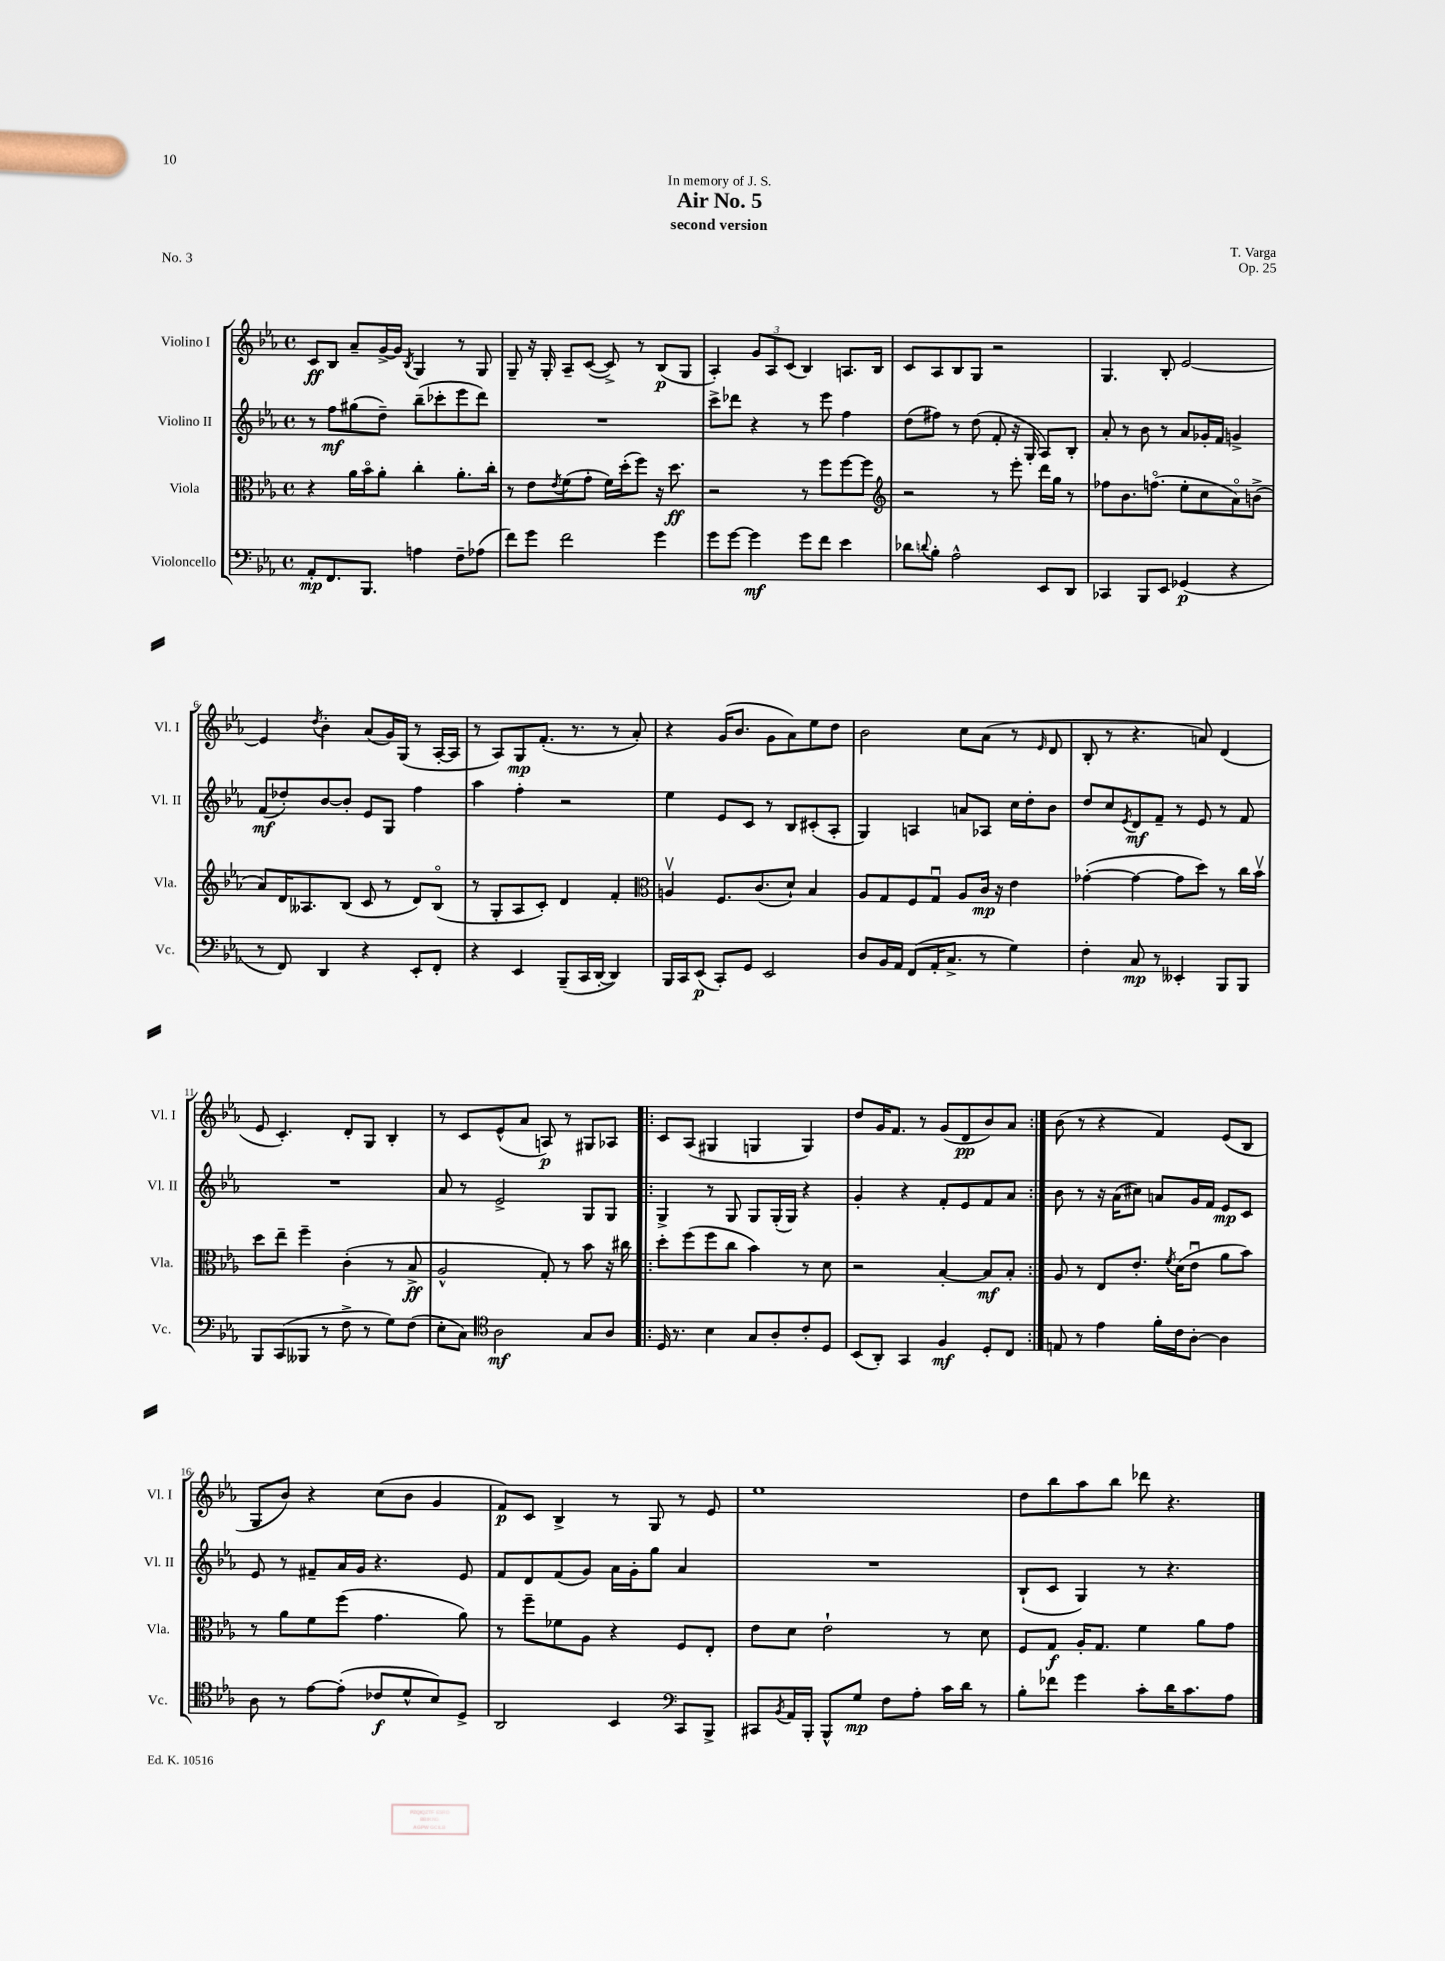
\header { title = "Air No. 5" composer = "T. Varga" subtitle = "second version" dedication = "In memory of J. S." opus = "Op. 25" piece = "No. 3" }
<<
\new StaffGroup <<
\new Staff = "s0" \with { instrumentName = "Violino I" shortInstrumentName = "Vl. I" } {
    \clef treble \key ees \major \defaultTimeSignature \time 4/4
    c'8\ff bes8 aes'8-- g'16~-> g'16 \acciaccatura { bes8 } g4 r8 g8 |
    g8-- r16 g16-. aes8-- c'8~( c'8->) r8 bes8\p( g8 |
    aes4-.) \tuplet 3/2 { g'8 aes8 c'8( } bes4) a8. bes16 |
    c'8 aes8 bes8 g8 r2 |
    g4. bes8-. ees'2~ |
    ees'4 \acciaccatura { d''8 } bes'4-. aes'8( g'16) g16( r8 aes16~-. aes16 |
    r8 aes8) g8\mp f'8.-.( r8. r8 aes'8-.) |
    r4 g'16( bes'8. g'8 aes'8) ees''8 d''8 |
    bes'2 c''8 aes'8( r8 \grace { ees'16 } d'8 |
    bes8-. r8 r4. a'8) d'4( |
    ees'8 c'4.-.) d'8-. g8 bes4-. |
    r8 c'8 ees'8-^( aes'8 a8\p) r8 gis8 aes8 |
    \repeat volta 2 { c'8 aes8( gis4 g4 g4) |
    d''8 g'16 f'8. r8 g'8( d'8\pp bes'8) aes'8 | }
    bes'8( r8 r4 f'4) ees'8( bes8 |
    g8 bes'8) r4 c''8( bes'8 g'4 |
    f'8\p) c'8 bes4-> r8 g8 r8 ees'8 |
    ees''1 |
    d''8 bes''8 aes''8 bes''8 des'''8 r4. \bar "|." |
}
\new Staff = "s1" \with { instrumentName = "Violino II" shortInstrumentName = "Vl. II" } {
    \clef treble \key ees \major \defaultTimeSignature \time 4/4
    r8 f''8\mf gis''8( d''8--) bes''8--( ces'''8-. ees'''8 d'''8) |
    R1 |
    c'''8-> des'''8 r4 r8 ees'''8 f''4 |
    d''8( fis''8) r8 d''8( f'8-. r16 g16-. aes8) bes8-. |
    aes'8-. r8 bes'8 r8 aes'8 ges'16-. f'16 g'4-> |
    f'8\mf( des''8-.) bes'8~ bes'8-. ees'8 g8 f''4 |
    aes''4 f''4-. r2 |
    ees''4 ees'8 c'8 r8 bes8 cis'8-.( aes8-. |
    g4) a4 a'8 aes8 c''16 d''16-. bes'8 |
    d''8 c''8 \acciaccatura { ees'8 } d'8\mf f'8-- r8 ees'8 r8 f'8 |
    R1 |
    aes'8 r8 ees'2-> g8 g8 |
    \repeat volta 2 { g4-> r8 g8 g8 g16-.( g16) r4 |
    g'4-. r4 f'8-. ees'8 f'8 aes'8 | }
    bes'8 r8 r16 aes'16( cis''8) a'8 g'16 f'16 ees'8\mp c'8 |
    ees'8 r8 fis'8-- aes'16 g'16 r4. ees'8 |
    f'8 d'8 f'8( g'8) aes'16 g'16-. g''8 aes'4 |
    R1 |
    bes8-!( c'8 g4) r8 r4. \bar "|." |
}
\new Staff = "s2" \with { instrumentName = "Viola" shortInstrumentName = "Vla." } {
    \clef alto \key ees \major \defaultTimeSignature \time 4/4
    r4 aes'16 bes'16\flageolet aes'8-. c''4-. aes'8.-. c''16-. |
    r8 ees'8 \acciaccatura { ees'8 } f'8( g'8-. f'16) d''16-.( f''8) r16 d''8.\ff |
    r2 r8 f''8 f''8~ f''8 |
    \clef treble r2 r8 ees'''8-. d'''16 g''16 r8 |
    fes''8 bes'8. f''8.\flageolet( ees''8-. c''8 aes'8\flageolet) b'8->( |
    aes'8) d'16 aeses8. bes8( c'8 r8 d'8) bes8\flageolet( |
    r8 g8-. aes8 c'8-.) d'4 f'4-. |
    \clef alto a4\upbow f8. c'8.( d'8-!) bes4 |
    aes8 g8 f8 g8\downbow aes8 c'16\mp r16 ees'4 |
    ges'4~-.( ges'4~ ges'8 d''8) r8 c''16 bes'16\upbow |
    d''8 ees''8-- f''4-- c'4-.( r8 bes8->\ff |
    aes2-^ g8-.) r8 bes'8 r16 cis''16 |
    \repeat volta 2 { d''8-. f''8( f''8 c''8 bes'4) r8 d'8 |
    r2 bes4~-. bes8\mf bes8-. | }
    aes8 r8 ees8 ees'8.-. \acciaccatura { f'8 } d'16( ees'8\downbow aes'8 bes'8) |
    r8 aes'8 f'8 f''8( g'4. aes'8) |
    r8 f''8-- fes'8 aes8 r4 f8 ees8-. |
    ees'8 d'8 ees'2-! r8 d'8 |
    f8 g8\f aes16-. g8. f'4 aes'8 g'8 \bar "|." |
}
\new Staff = "s3" \with { instrumentName = "Violoncello" shortInstrumentName = "Vc." } {
    \clef bass \key ees \major \defaultTimeSignature \time 4/4
    aes,8-.\mp f,8. bes,,8. a4 f8-- aes8( |
    f'8) g'8 f'2 g'4 |
    g'8 g'8~ g'4\mf g'8 f'8 ees'4 |
    des'8 \appoggiatura { d'8 } bes8-. aes2-^ ees,8 d,8 |
    ces,4 bes,,8 ees,8 ges,4\p( r4 |
    r8 f,8) d,4 r4 ees,8-. f,8-. |
    r4 ees,4 bes,,8--( c,16 d,16~-. d,4) |
    bes,,16 c,16 ees,8\p( c,8-.) g,8 ees,2 |
    d8 bes,16 aes,16 f,8( aes,16-. c8.-> r8 g4) |
    f4-. c8\mp r8 eeses,4-. bes,,8 bes,,8 |
    bes,,8 c,8( beses,,8 r8 f8-> r8 g8) f8( |
    ees8-. c8) \clef tenor aes2\mf g8 aes8 |
    \repeat volta 2 { d16 r8. bes4 g8 aes8-. c'8-. d8 |
    bes,8( aes,8-.) g,4 f4\mf d8-. c8 | }
    e8 r8 ees'4 f'16-. c'16 aes8~-. aes4 |
    aes8 r8 ees'8~ ees'8-.( ces'8\f d'8-^ bes8) d8-> |
    aes,2 bes,4 \clef bass c,8 bes,,8-> |
    cis,8 \acciaccatura { bes,8 } aes,16 bes,,16-. bes,,8-^ g8\mp f8 aes8-. c'16 d'16 r8 |
    bes8-. fes'8 g'4 c'8-. d'16 c'8. aes8 \bar "|." |
}
>>
>>
